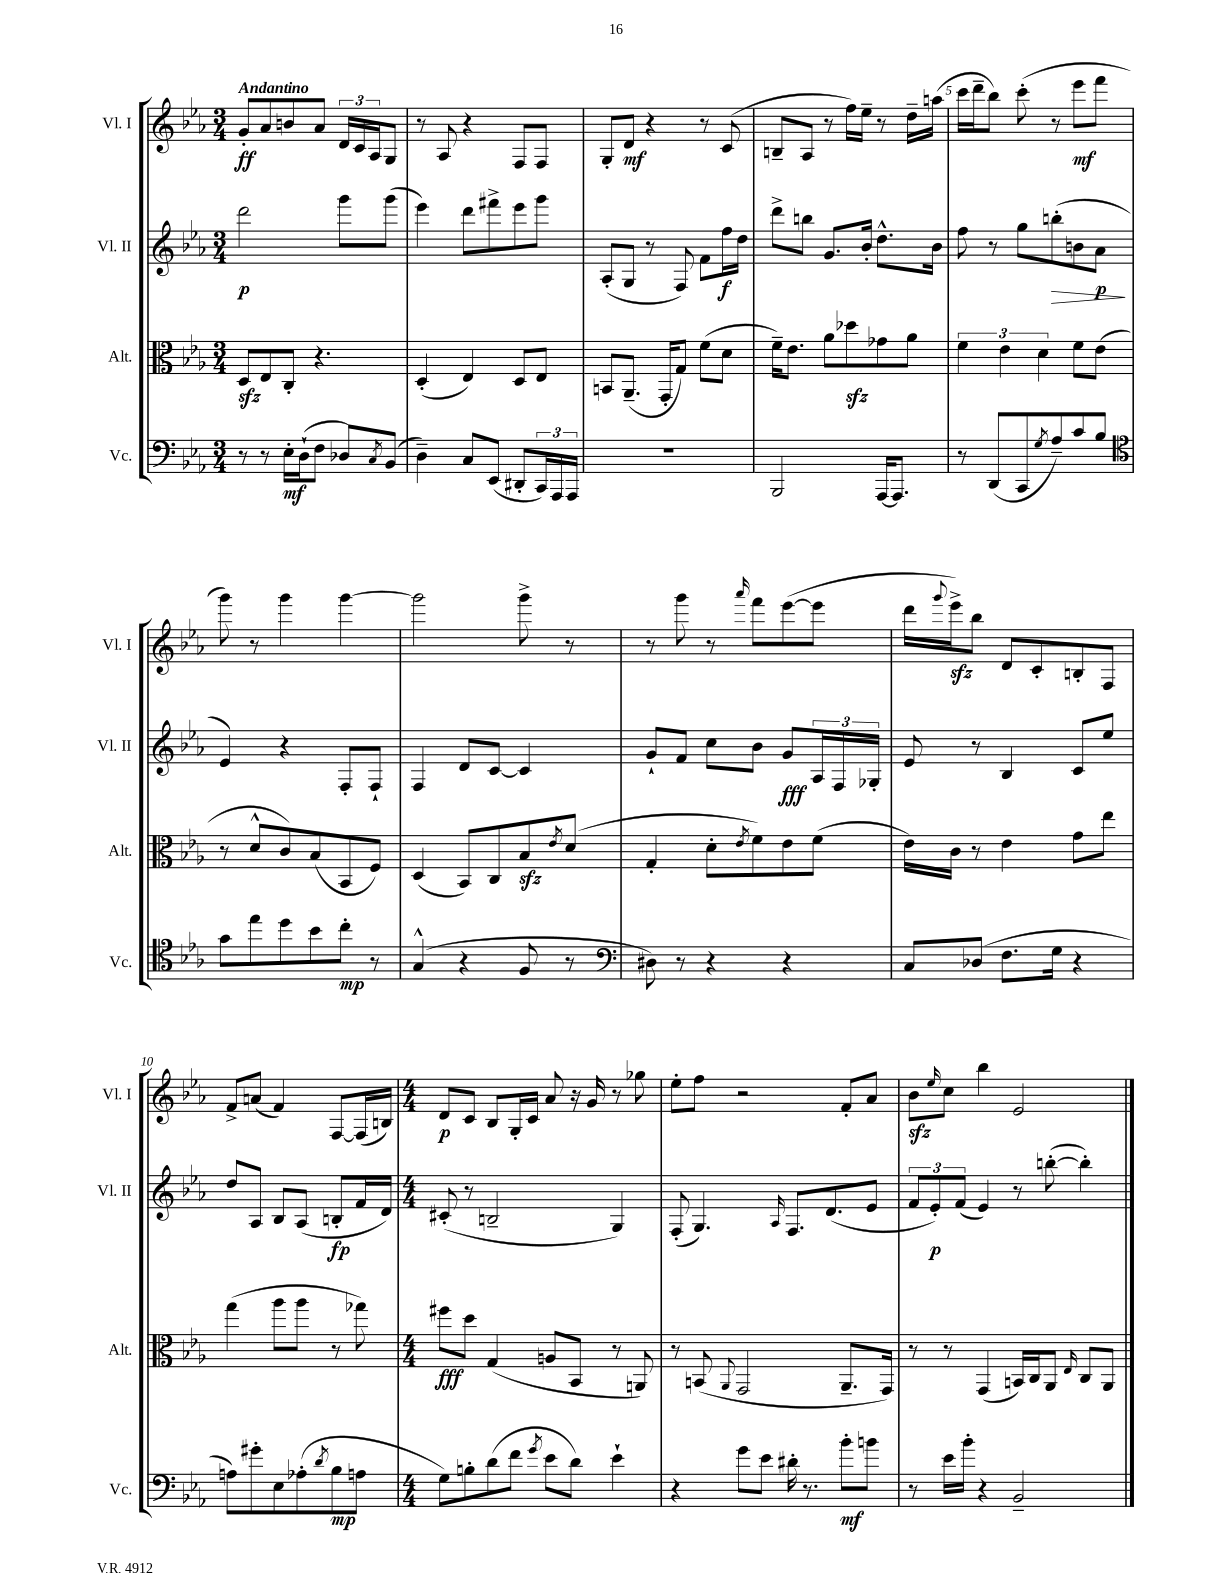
<<
\new StaffGroup <<
\new Staff = "s0" \with { instrumentName = "Vl. I" shortInstrumentName = "Vl. I" } {
    \clef treble \key ees \major \numericTimeSignature \time 3/4 \tempo "Andantino"
    g'8-.\ff aes'8 b'8 aes'8 \tuplet 3/2 { d'16 c'16 aes16 } g8 |
    r8 aes8 r4 f8 f8 |
    g8-. d'8\mf r4 r8 c'8( |
    b8-- aes8 r8 f''16) ees''16-- r8 d''16-- a''16( |
    c'''16 d'''16-- bes''8) c'''8-.( r8 ees'''8\mf f'''8 |
    g'''8) r8 g'''4 g'''4~ |
    g'''2 g'''8-> r8 |
    r8 g'''8 r8 \grace { aes'''16 } f'''8 ees'''8~( ees'''8 |
    d'''16 \appoggiatura { g'''8 } ees'''16->\sfz) bes''8 d'8 c'8-. b8-. f8 |
    f'8-> a'8( f'4) f8~ f16( b16) |
    \numericTimeSignature \time 4/4 d'8\p c'8 bes8 g16-. c'16 aes'8 r16 g'16 r8 ges''8 |
    ees''8-. f''8 r2 f'8-. aes'8 |
    bes'8\sfz \grace { ees''16 } c''8 bes''4 ees'2 \bar "|." |
}
\new Staff = "s1" \with { instrumentName = "Vl. II" shortInstrumentName = "Vl. II" } {
    \clef treble \key ees \major \numericTimeSignature \time 3/4
    d'''2\p g'''8 g'''8( |
    ees'''4) d'''8 fis'''8-> ees'''8 g'''8 |
    aes8-.( g8 r8 f8) f'8 f''16\f d''16 |
    d'''8-> b''8 g'8. bes'16-. d''8.-^ bes'16 |
    f''8 r8 g''8 b''8-.\>( b'8 aes'8\p\! |
    ees'4) r4 f8-. f8-! |
    f4 d'8 c'8~ c'4 |
    g'8-! f'8 c''8 bes'8 g'8\fff \tuplet 3/2 { aes16 f16 ges16-. } |
    ees'8 r8 bes4 c'8 ees''8 |
    d''8 aes8 bes8 aes8( b8-.\fp f'16 d'16) |
    \numericTimeSignature \time 4/4 cis'8-.( r8 b2-- g4) |
    f8-.( g4.) \grace { aes16 } f8. d'8.( ees'8 |
    \tuplet 3/2 { f'8 ees'8-.\p) f'8( } ees'4) r8 b''8~-.( b''4-.) \bar "|." |
}
\new Staff = "s2" \with { instrumentName = "Alt." shortInstrumentName = "Alt." } {
    \clef alto \key ees \major \numericTimeSignature \time 3/4
    d8\sfz ees8 c8-. r4. |
    d4-.( ees4) d8 ees8 |
    b,8 aes,8.--( g,16-. g8) f'8( d'8 |
    f'16--) ees'8. aes'8 des''8\sfz ges'8 aes'8 |
    \tuplet 3/2 { f'4 ees'4 d'4 } f'8 ees'8( |
    r8 d'8-^ c'8) bes8( bes,8 f8) |
    d4( bes,8) c8 bes8\sfz \acciaccatura { ees'8 } d'8( |
    g4-. d'8-. \acciaccatura { ees'8 } f'8) ees'8 f'8( |
    ees'16) c'16 r8 ees'4 g'8 ees''8 |
    g''4( aes''8 aes''8 r8 ges''8) |
    \numericTimeSignature \time 4/4 fis''8\fff d''8 g4( a8 bes,8 r8 a,8) |
    r8 b,8( \appoggiatura { aes,8 } g,2 aes,8.-- g,16) |
    r8 r8 g,4( b,16) c16 aes,8 \grace { ees16 } c8 aes,8 \bar "|." |
}
\new Staff = "s3" \with { instrumentName = "Vc." shortInstrumentName = "Vc." } {
    \clef bass \key ees \major \numericTimeSignature \time 3/4
    r8 r8 ees16-.\mf d16-!( f8 des8) \acciaccatura { c8 } bes,8( |
    d4--) c8 ees,8( dis,8-. \tuplet 3/2 { c,16) aes,,16 aes,,16 } |
    R2. |
    bes,,2 aes,,16~ aes,,8. |
    r8 d,8( c,8 \acciaccatura { g8 } aes8--) c'8 bes8 |
    \clef tenor g'8 ees''8 d''8 bes'8 c''8-.\mp r8 |
    g4-^( r4 f8 r8 |
    \clef bass dis8) r8 r4 r4 |
    c8 des8( f8. g16 r4 |
    a8) gis'8-. ees8 aes8-.( \acciaccatura { d'8 } bes8\mp a8 |
    \numericTimeSignature \time 4/4 g8) b8-. d'8( f'8 \acciaccatura { g'8 } ees'8 d'8) ees'4-! |
    r4 g'8 ees'8 dis'16-. r8. bes'8-.\mf b'8 |
    r8 ees'16 bes'16-. r4 bes,2-- \bar "|." |
}
>>
>>
\layout { \context { \Score \override BarNumber.break-visibility = ##(#f #t #t) barNumberVisibility = #(every-nth-bar-number-visible 5) } }
